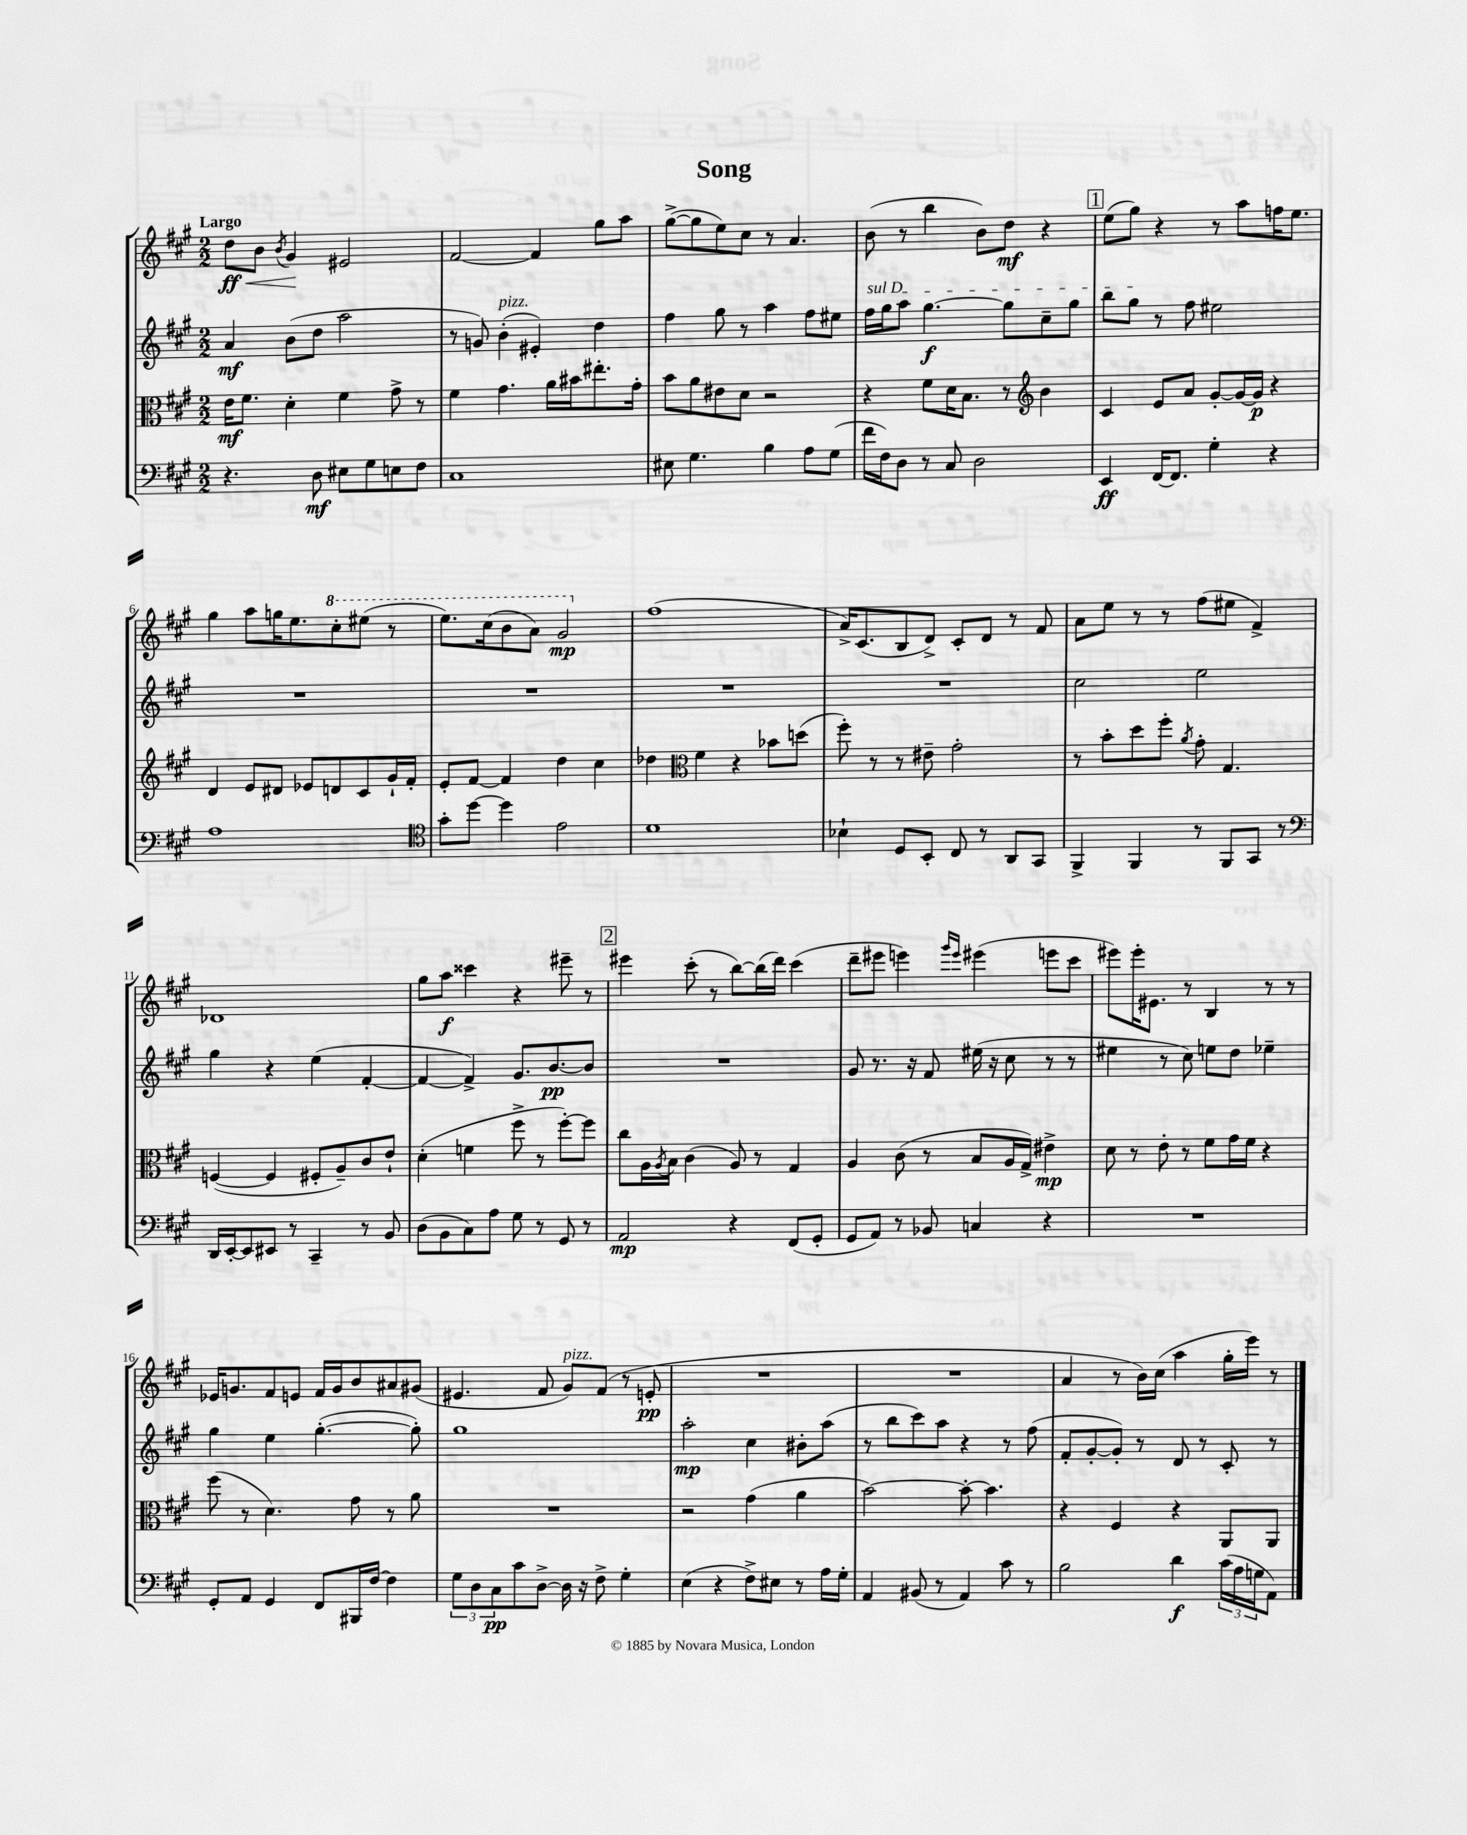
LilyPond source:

\header { title = "Song" }
<<
\new StaffGroup <<
\new Staff = "s0" {
    \clef treble \key a \major \numericTimeSignature \time 2/2 \tempo "Largo"
    d''8\ff\< b'8 \acciaccatura { b'8 } gis'4\! eis'2 |
    fis'2~ fis'4 gis''8 a''8 |
    gis''8~->( gis''8 e''8) cis''8 r8 a'4. |
    b'8( r8 b''4 b'8) d''8\mf r4 |
    \mark \markup { \box "1" } e''8( gis''8) r4 r8 a''8 f''16 e''8. |
    gis''4 a''8 g''16 e''8. \ottava #1 cis'''8-. eis'''8( r8 |
    e'''8.) cis'''16( b''8 a''8) gis''2\mp \ottava #0 |
    fis''1( |
    a'16->) cis'8.( b8 d'8->) cis'8-. d'8 r8 fis'8 |
    a'8 e''8 r8 r8 fis''8( eis''8 fis'4->) |
    des'1 |
    gis''8 a''8\f cisis'''4 r4 eis'''8-- r8 |
    \mark \markup { \box "2" } eis'''4 cis'''8-.( r8 b''8~) b''16( d'''16) cis'''4( |
    d'''8-- eis'''8 e'''4) \grace { gis'''16 e'''16 } eis'''4( e'''8 cis'''8 |
    eis'''8) eis'''16-. eis'8. r8 b4 r8 r8 |
    ees'16 g'8. fis'8 e'8 fis'16 g'16 b'8 ais'8 gis'8( |
    eis'4. fis'8 gis'8^\markup { \italic "pizz." }) fis'8( r8 e'8-.\pp |
    R1 |
    R1 |
    a'4 r8 b'16) cis''16( a''4 gis''16-. e'''16) r8 \bar "|." |
}
\new Staff = "s1" {
    \clef treble \key a \major \numericTimeSignature \time 2/2
    a'4\mf b'8( d''8 a''2 |
    r8 g'8) b'4-.^\markup { \italic "pizz." }( eis'4-.) d''4 |
    fis''4 gis''8 r8 a''4 fis''8 eis''8 |
    \once \override TextSpanner.bound-details.left.text = \markup { \italic "sul D" } fis''16\startTextSpan gis''16 a''8 gis''4.~\f gis''8 cis''8-- gis''8 |
    \mark \markup { \box "1" } b''8 gis''8\stopTextSpan r8 fis''8 eis''2 |
    R1 |
    R1 |
    R1 |
    R1 |
    cis''2 e''2 |
    gis''4 r4 e''4( fis'4~-. |
    fis'4~ fis'4->) gis'8. b'8.~\pp b'8 |
    \mark \markup { \box "2" } R1 |
    gis'8 r8. r16 fis'8 eis''16( r16 cis''8 r8 r8 |
    eis''4 r8 cis''8) e''8 d''8 ees''4-- |
    gis''4 e''4 gis''4.~-.( gis''8-.) |
    gis''1 |
    a''2-.\mp cis''4 bis'8-. a''8( |
    r8 b''8 cis'''8) a''8 r4 r8 fis''8( |
    fis'8-. gis'8~-. gis'8-.) r8 d'8 r8 cis'8-. r8 \bar "|." |
}
\new Staff = "s2" {
    \clef alto \key a \major \numericTimeSignature \time 2/2
    e'16\mf fis'8. d'4-. fis'4 gis'8-> r8 |
    fis'4 gis'4. a'16 bis'16 eis''8.-. gis'16-. |
    b'8 a'8 eis'8 d'8 r2 |
    r4 fis'8 d'16 b8. r8 \clef treble b'4 |
    \mark \markup { \box "1" } cis'4 e'8 a'8 gis'8~-. gis'16~ gis'16\p r4 |
    d'4 e'8 dis'8 ees'8 d'8 cis'8 gis'16-! fis'16-. |
    e'8-. fis'8~ fis'4 d''4 cis''4 |
    des''4 \clef alto fis'4 r4 bes'8 d''8( |
    fis''8-.) r8 r8 eis'8-- gis'2-. |
    r8 b'8-. d''8 fis''8-. \acciaccatura { a'8 } gis'8-. gis4. |
    f4~( f4 fis8-. a8--) cis'8 e'8-! |
    d'4-.( f'4 fis''8-> r8 fis''8~-.) fis''8 |
    \mark \markup { \box "2" } cis''8 a16 \acciaccatura { a8 } b16 cis'4( a8) r8 gis4 |
    a4 cis'8( r8 b8 a16 gis16->) eis'4->\mp |
    d'8 r8 e'8-. r8 fis'8 gis'16 fis'16 r4 |
    fis''8( r8 d'4.) gis'8 r8 a'8 |
    R1 |
    r2 gis'4( a'4 |
    b'2~) b'8~-. b'4. |
    r4 fis4 r4 a,8 a,8 \bar "|." |
}
\new Staff = "s3" {
    \clef bass \key a \major \numericTimeSignature \time 2/2
    r4. d8\mf eis8 gis8 e8 fis8 |
    cis1 |
    eis8 gis4. b4 a8 gis8( |
    fis'16 fis16) d8 r8 cis8 d2 |
    \mark \markup { \box "1" } e,4\ff fis,16~ fis,8. gis4-. r4 |
    a1 |
    \clef tenor gis'8-. d''8~ d''4 e'2 |
    d'1 |
    bes4-! d8 b,8-. cis8 r8 a,8 gis,8 |
    fis,4-> fis,4 r8 fis,8 gis,8 r8 |
    \clef bass d,16 e,16~-. e,8 eis,8 r8 cis,4-- r8 b,8 |
    d8( b,8 cis8) a8 gis8 r8 gis,8 r8 |
    \mark \markup { \box "2" } a,2\mp r4 fis,8( gis,8-. |
    gis,8 a,8) r8 bes,8 c4 r4 |
    R1 |
    gis,8-. a,8 gis,4 fis,8 bis,,16 fis16~ fis4 |
    \tuplet 3/2 { gis8 d8 cis8\pp } cis'8 d8~-> d16 r16 fis8-> gis4-. |
    e4( r4 fis8->) eis8 r8 a16 gis16-. |
    a,4 bis,8( r8 a,4) cis'8 r8 |
    b2 d'4\f \tuplet 3/2 { cis'16( a16 g16 } a,8) \bar "|." |
}
>>
>>
